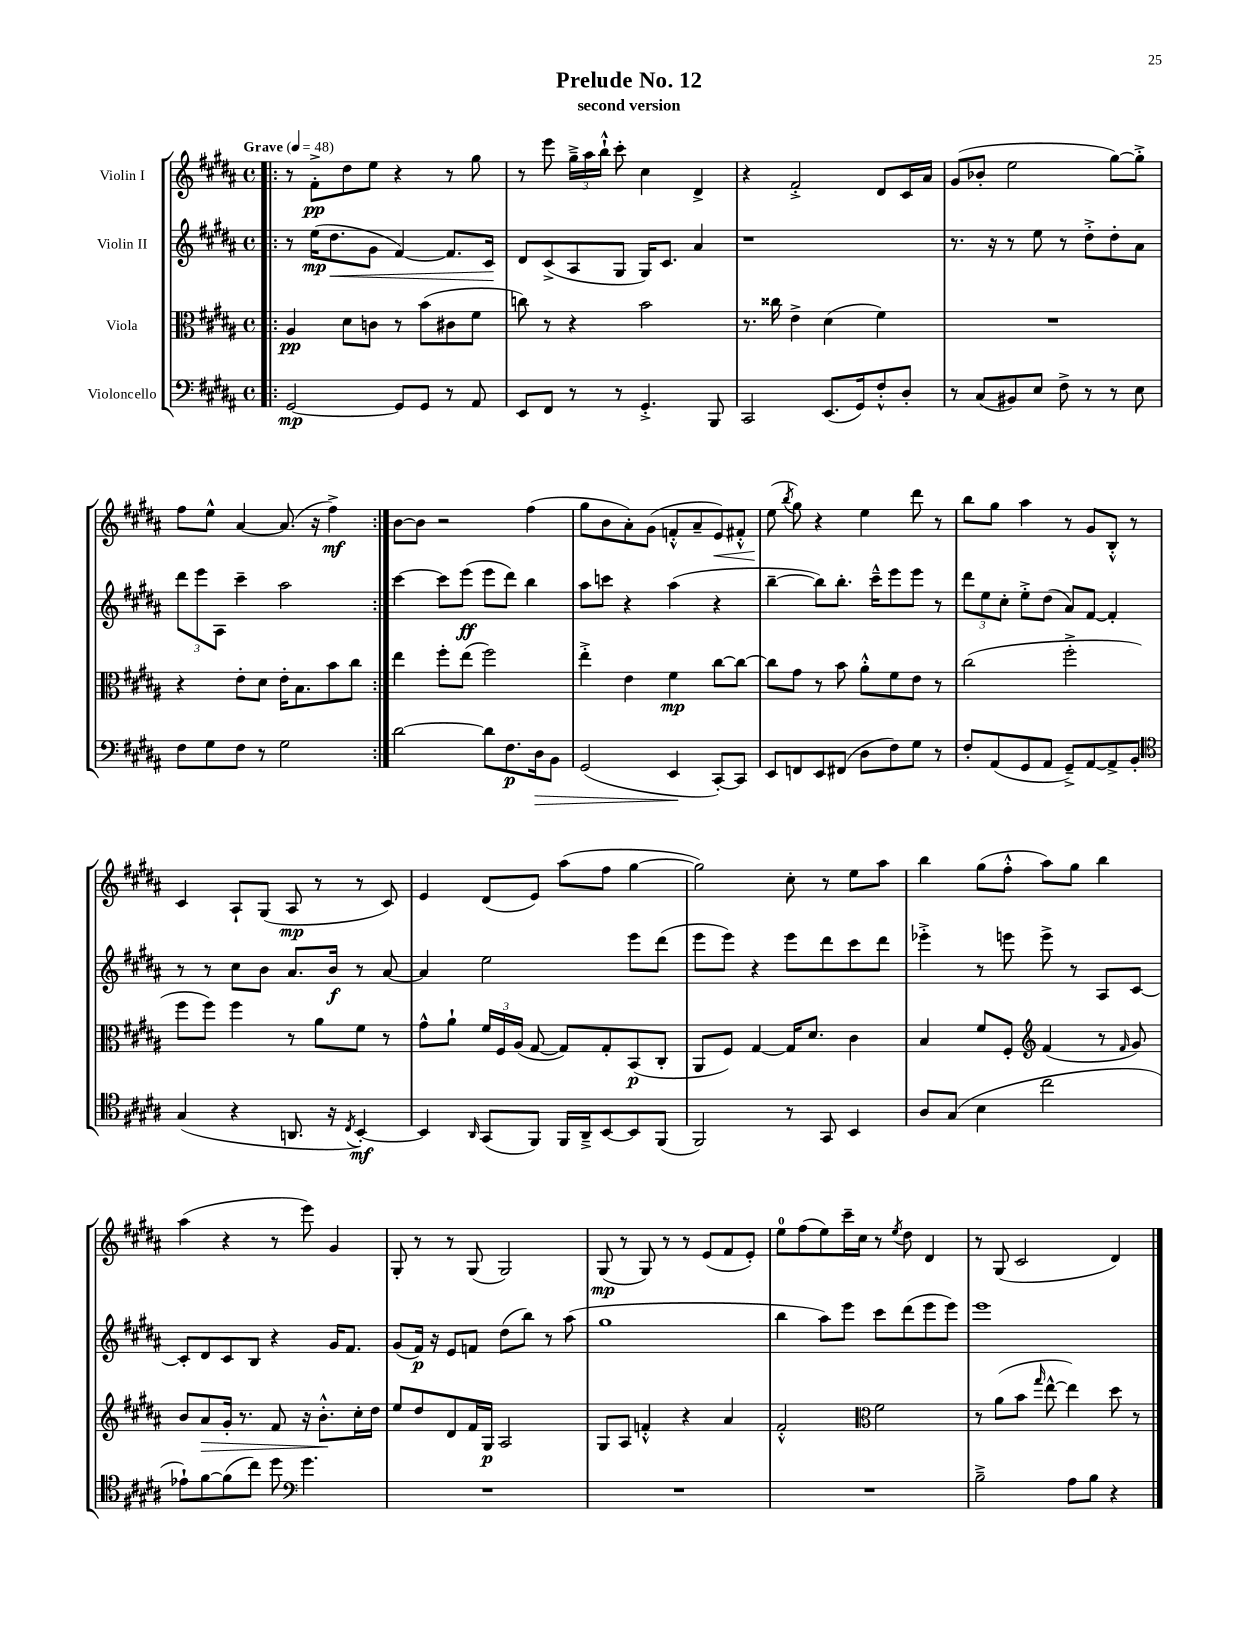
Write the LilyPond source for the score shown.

\header { title = "Prelude No. 12" subtitle = "second version" }
<<
\new StaffGroup <<
\new Staff = "s0" \with { instrumentName = "Violin I" } {
    \clef treble \key b \major \defaultTimeSignature \time 4/4 \tempo "Grave" 4 = 48
    \autoBeamOff \repeat volta 2 { \bar ".|:" r8 fis'8[-.->\pp dis''8 e''8] r4 r8 gis''8 |
    r8 e'''8 \tuplet 3/2 { gis''16[---> ais''16 b''16]-!-^ } cis'''8-. cis''4 dis'4-> |
    r4 fis'2-.-> dis'8[ cis'16 ais'16] |
    gis'8[( bes'8]-. e''2 gis''8[~) gis''8]-.-> |
    fis''8[ e''8]-^ ais'4~ ais'8.( r16 fis''4->\mf) | }
    b'8[~ b'8] r2 fis''4( |
    gis''8[ b'8 ais'8-.) gis'8]( f'8[-.-^ ais'8-- e'8\<) fis'8]-.-^ |
    e''8\!( \acciaccatura { b''8 } gis''8) r4 e''4 dis'''8 r8 |
    b''8[ gis''8] ais''4 r8 gis'8[ b8]-.-^ r8 |
    cis'4 ais8[-! gis8]( ais8\mp r8 r8 cis'8) |
    e'4 dis'8[( e'8]) ais''8[( fis''8] gis''4~ |
    gis''2) cis''8-. r8 e''8[ ais''8] |
    b''4 gis''8[( fis''8]-.-^ ais''8[) gis''8] b''4 |
    ais''4( r4 r8 e'''8) gis'4 |
    gis8-. r8 r8 gis8( gis2) |
    gis8\mp( r8 gis8) r8 r8 e'8[( fis'8 e'8]-.) |
    e''8[-0 fis''8( e''8) cis'''16-- cis''16] r8 \acciaccatura { e''8 } dis''8 dis'4 |
    r8 gis8( cis'2 dis'4) \bar "|." |
}
\new Staff = "s1" \with { instrumentName = "Violin II" } {
    \clef treble \key b \major \defaultTimeSignature \time 4/4
    \autoBeamOff \repeat volta 2 { \bar ".|:" r8 e''16[\mp( dis''8.\< gis'8] fis'4~) fis'8.[ cis'16]\! |
    dis'8[ cis'8->( ais8 gis8] gis16[) cis'8.] ais'4 |
    r1 |
    r8. r16 r8 e''8 r8 dis''8[-.-> dis''8-. ais'8] |
    \tuplet 3/2 { dis'''8[ e'''8 ais8] } cis'''4-- ais''2 | }
    cis'''4~ cis'''8[ e'''8]\ff( e'''8[ dis'''8]) b''4 |
    ais''8[ c'''8] r4 ais''4( r4 |
    b''4~-- b''8[) b''8.]-. cis'''16[---^ e'''8 e'''8] r8 |
    \tuplet 3/2 { dis'''8[ e''8 cis''8]-. } e''8[-.-> dis''8]( ais'8[) fis'8]~ fis'4-. |
    r8 r8 cis''8[ b'8] ais'8.[ b'16]\f r8 ais'8~ |
    ais'4 e''2 e'''8[ dis'''8]( |
    e'''8[ e'''8]) r4 e'''8[ dis'''8 cis'''8 dis'''8] |
    ees'''4-.-> r8 e'''8 e'''8-> r8 ais8[ cis'8]~ |
    cis'8[-. dis'8 cis'8 b8] r4 gis'16[ fis'8.] |
    gis'8[( fis'16]\p) r16 e'8[ f'8] dis''8[( b''8]) r8 ais''8( |
    gis''1 |
    b''4 ais''8[) e'''8] cis'''8[ dis'''8( e'''8 e'''8]) |
    e'''1 \bar "|." |
}
\new Staff = "s2" \with { instrumentName = "Viola" } {
    \clef alto \key b \major \defaultTimeSignature \time 4/4
    \autoBeamOff \repeat volta 2 { \bar ".|:" ais4\pp dis'8[ c'8] r8 b'8[( cis'8 fis'8] |
    c''8) r8 r4 b'2 |
    r8. cisis''16 e'4-> dis'4( fis'4) |
    R1 |
    r4 e'8[-. dis'8] e'16[-. b8. b'8 cis''8] | }
    e''4 fis''8[-. e''8]( fis''2) |
    e''4-.-> e'4 fis'4\mp cis''8[~ cis''8]~ |
    cis''8[ gis'8] r8 b'8 ais'8[-.-^ fis'8 e'8] r8 |
    cis''2( fis''2-.-> |
    fis''8[ fis''8]) fis''4 r8 ais'8[ fis'8] r8 |
    gis'8[-^ ais'8]-! \tuplet 3/2 { fis'16[ fis16 ais16]( } gis8~ gis8[) gis8-. b,8\p( cis8]-. |
    ais,8[ fis8]) gis4~ gis16[ dis'8.] cis'4 |
    b4 fis'8[ fis8]-. \clef treble fis'4( r8 \grace { fis'16 } gis'8) |
    b'8[ ais'8\> gis'16]-. r8. fis'8 r16 b'8.[-.-^\! cis''16-. dis''16] |
    e''8[ dis''8 dis'8 fis'16 gis16]\p ais2 |
    gis8[ ais8] f'4-.-^ r4 ais'4 |
    fis'2-.-^ \clef alto fis'2 |
    r8 ais'8[( b'8] \grace { gis''16 } e''8~-^ e''4) dis''8 r8 \bar "|." |
}
\new Staff = "s3" \with { instrumentName = "Violoncello" } {
    \clef bass \key b \major \defaultTimeSignature \time 4/4
    \autoBeamOff \repeat volta 2 { \bar ".|:" gis,2~\mp gis,8[ gis,8] r8 ais,8 |
    e,8[ fis,8] r8 r8 gis,4.-.-> b,,8 |
    cis,2 e,8.[( gis,16) fis8-.-^ dis8]-. |
    r8 cis8[( bis,8) e8] fis8-> r8 r8 e8 |
    fis8[ gis8 fis8] r8 gis2 | }
    dis'2~ dis'8[ fis8.\p dis16\> b,8] |
    gis,2( e,4\! cis,8[~-.) cis,8] |
    e,8[ f,8 e,8 fis,8]( dis8[ fis8) gis8] r8 |
    fis8[-. ais,8( gis,8 ais,8] gis,8[--->) ais,8~ ais,8-> b,8]-. |
    \clef tenor gis4( r4 a,8. r16 \acciaccatura { cis8 } b,4~-.\mf) |
    b,4 \grace { ais,16 } gis,8[( fis,8]) fis,16[ ais,16---> b,8~ b,8 fis,8]( |
    fis,2) r8 gis,8 b,4 |
    ais8[ gis8]( b4 cis''2 |
    ees'8[-!) fis'8~ fis'8( cis''8]) dis''8 \clef bass gis'4. |
    R1 |
    R1 |
    R1 |
    b2---> ais8[ b8] r4 \bar "|." |
}
>>
>>
\layout { \context { \Score \remove "Bar_number_engraver" } }
